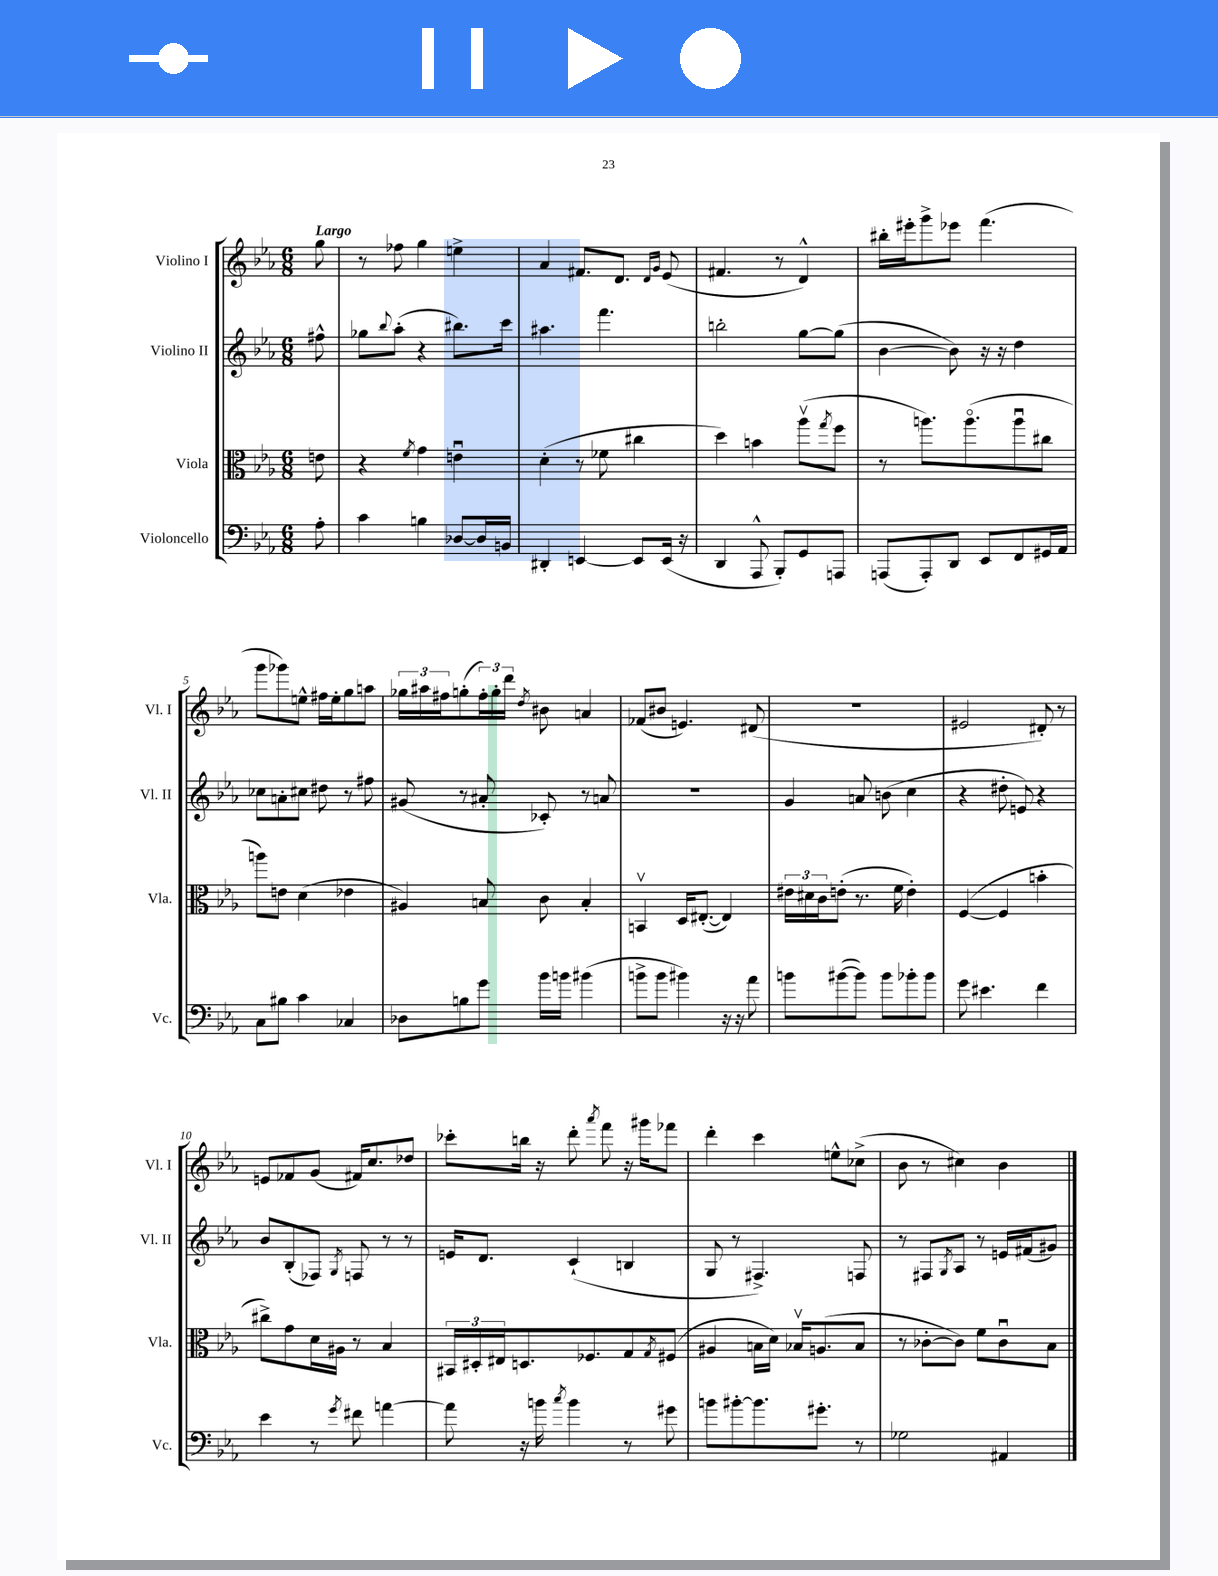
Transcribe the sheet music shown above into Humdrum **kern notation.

**kern	**kern	**kern	**kern
*staff4	*staff3	*staff2	*staff1
*clefF4	*clefC3	*clefG2	*clefG2
*k[b-e-a-]	*k[b-e-a-]	*k[b-e-a-]	*k[b-e-a-]
*M6/8	*M6/8	*M6/8	*M6/8
8A-'\	8e\	8ff#^^\	8gg\
=	=	=	=
4c\	4r	8gg-\L	8r
.	.	8qqbb-/	.
.	.	(8aa-'\J	8ff-\
.	8qf/	.	.
4B\	4g\	4r	4gg\
[8D-/L	4eu\	8.bb#\L)	4ee^\
16D-/]L	.	.	.
16BB/JJ	.	16ccc\Jk	.
=	=	=	=
4DD#'/	(4d'\	4.aa#\	4a-/
[4EE/	8r	.	8.f#/L
.	8f-\	4.fff\	.
.	.	.	8.d/J
8EE/]L	4cc#\	.	.
.	.	.	16qqd/LL
.	.	.	16qqg/JJ
(16EE/Jk	.	.	(8e-/
16r	.	.	.
=	=	=	=
4DD/	4dd\)	2bb'\	4.f#/
8AAA-^^/	4b\	.	.
8BBB-'/L)	.	.	8r
8GG/	(8aa-v\L	[8gg\L	4d^^/)
.	8qgg/	.	.
8AAA/J	8ff\J	(8gg\]J	.
=	=	=	=
(8AAA/L	8r	[4b-\	16bb#'\LL
.	.	.	16eee#'\J
8AAA'/)	8.aa\L)	.	8ggg^\
8DD/J	.	8b-\])	8eee-\J
.	(8.aao\	.	.
8EE-/L	.	16r	(4.fff\
.	.	16r	.
8FF/	8aau\	4dd\	.
16GG#/L	8cc#\J	.	.
16AA-/JJ	.	.	.
=	=	=	=
8C\L	8aa\L)	8cc-\L	8ggg\L
8B#\J	8e\J	8a'\	8ggg-\)
4c\	(4d\	8cc#\J	8ee^^\J
.	.	8dd#\	16ff#\LL
.	.	.	16ee'\J
4C-/	4e-\	8r	8gg\
.	.	8ff#\	8aa\J
=	=	=	=
8D-\L	4A#/)	(8g#/	24gg-\LL
.	.	.	24aa#\
.	.	.	24ff#\J
8B\	.	8r	(8gg'\
8g\J	8B/	8a#'/	24ff#'\L)
.	.	.	24gg'\
.	.	.	24ddd\JJ
.	.	.	8qdd/
16b-\LL	8c\	8c-'/)	8b#\
16b\JJ	.	.	.
(4b#\	4B'/	8r	4a/
.	.	8a/	.
=	=	=	=
8b^\L	4BBv/	2.r	(8f-/L
8b\J	.	.	8b#/J
4b#\)	16D/LK	.	4.e/)
.	([8.E#'/J	.	.
16r	4E#/])	.	.
16r	.	.	.
8a-\	.	.	(8d#/
=	=	=	=
8b\L	24e#\LL	4g/	2.r
.	24d#\	.	.
.	24c\J	.	.
([8b#\	(8e'\J	.	.
8b#\]J)	8.r	8a/	.
8b#\L	.	(8b\	.
.	16f\	.	.
8b-'\	4e'\)	4cc\	.
8b-\J	.	.	.
=	=	=	=
8g\	([4F/	4r	2e#/
4.e#\	.	.	.
.	4F/]	8dd#'\	.
.	.	8e/)	.
4f\	4b'\	4r	8d#'/)
.	.	.	8r
=	=	=	=
4e-\	8cc#^\L)	8b-/L	8e/L
.	8g\	(8B-'/	8f-/
8r	16d\L	8F-/J)	(8g/J
.	16A#\JJ	.	.
8qg/	.	8qG/	.
8f#\	8r	8F/	16f#/LK)
.	.	.	8.cc/
[4a\	4B-/	8r	.
.	.	8r	8dd-/J
=	=	=	=
8a\]	24BB#/LL	16e/LK	8ccc-'\L
.	24D#'/	.	.
.	.	8.d/J	.
.	24E#/J	.	.
16r	8.D/	.	16bb\Jk
16b\	.	.	16r
8qcc/	.	.	.
4b\	.	(4c`/	8ddd'\
.	8.F-/	.	.
.	.	.	8qaaa-/
.	.	.	8fff\
8r	8G/	4B/	16r
.	.	.	16ggg#\LK
.	8qG/	.	.
8g#\	(8F#/J	.	8fff-\J
=	=	=	=
8b\L	4A#/	8G/	4ddd'\
[8b#'\	.	8r	.
8.b#\]	16B\LL	4.F#^/)	4ccc\
.	16d\JJ)	.	.
.	16B-v/LK	.	.
8.g#'\J	(8.A/	.	.
.	.	.	8ee^^\L
8r	8B-/J	8F/	(8cc-^\J
=	=	=	=
2G-\	8r	8r	8b-\
.	[8c-'\L	8F#/L	8r
.	.	8qG/	.
.	8c-\]J)	8A-/J	4cc#\)
.	8f\L	8r	.
4AA#/	8c-u\	16e/LL	4b-\
.	.	(16f#/J	.
.	8B-\J	8g#/J)	.
==	==	==	==
*-	*-	*-	*-
